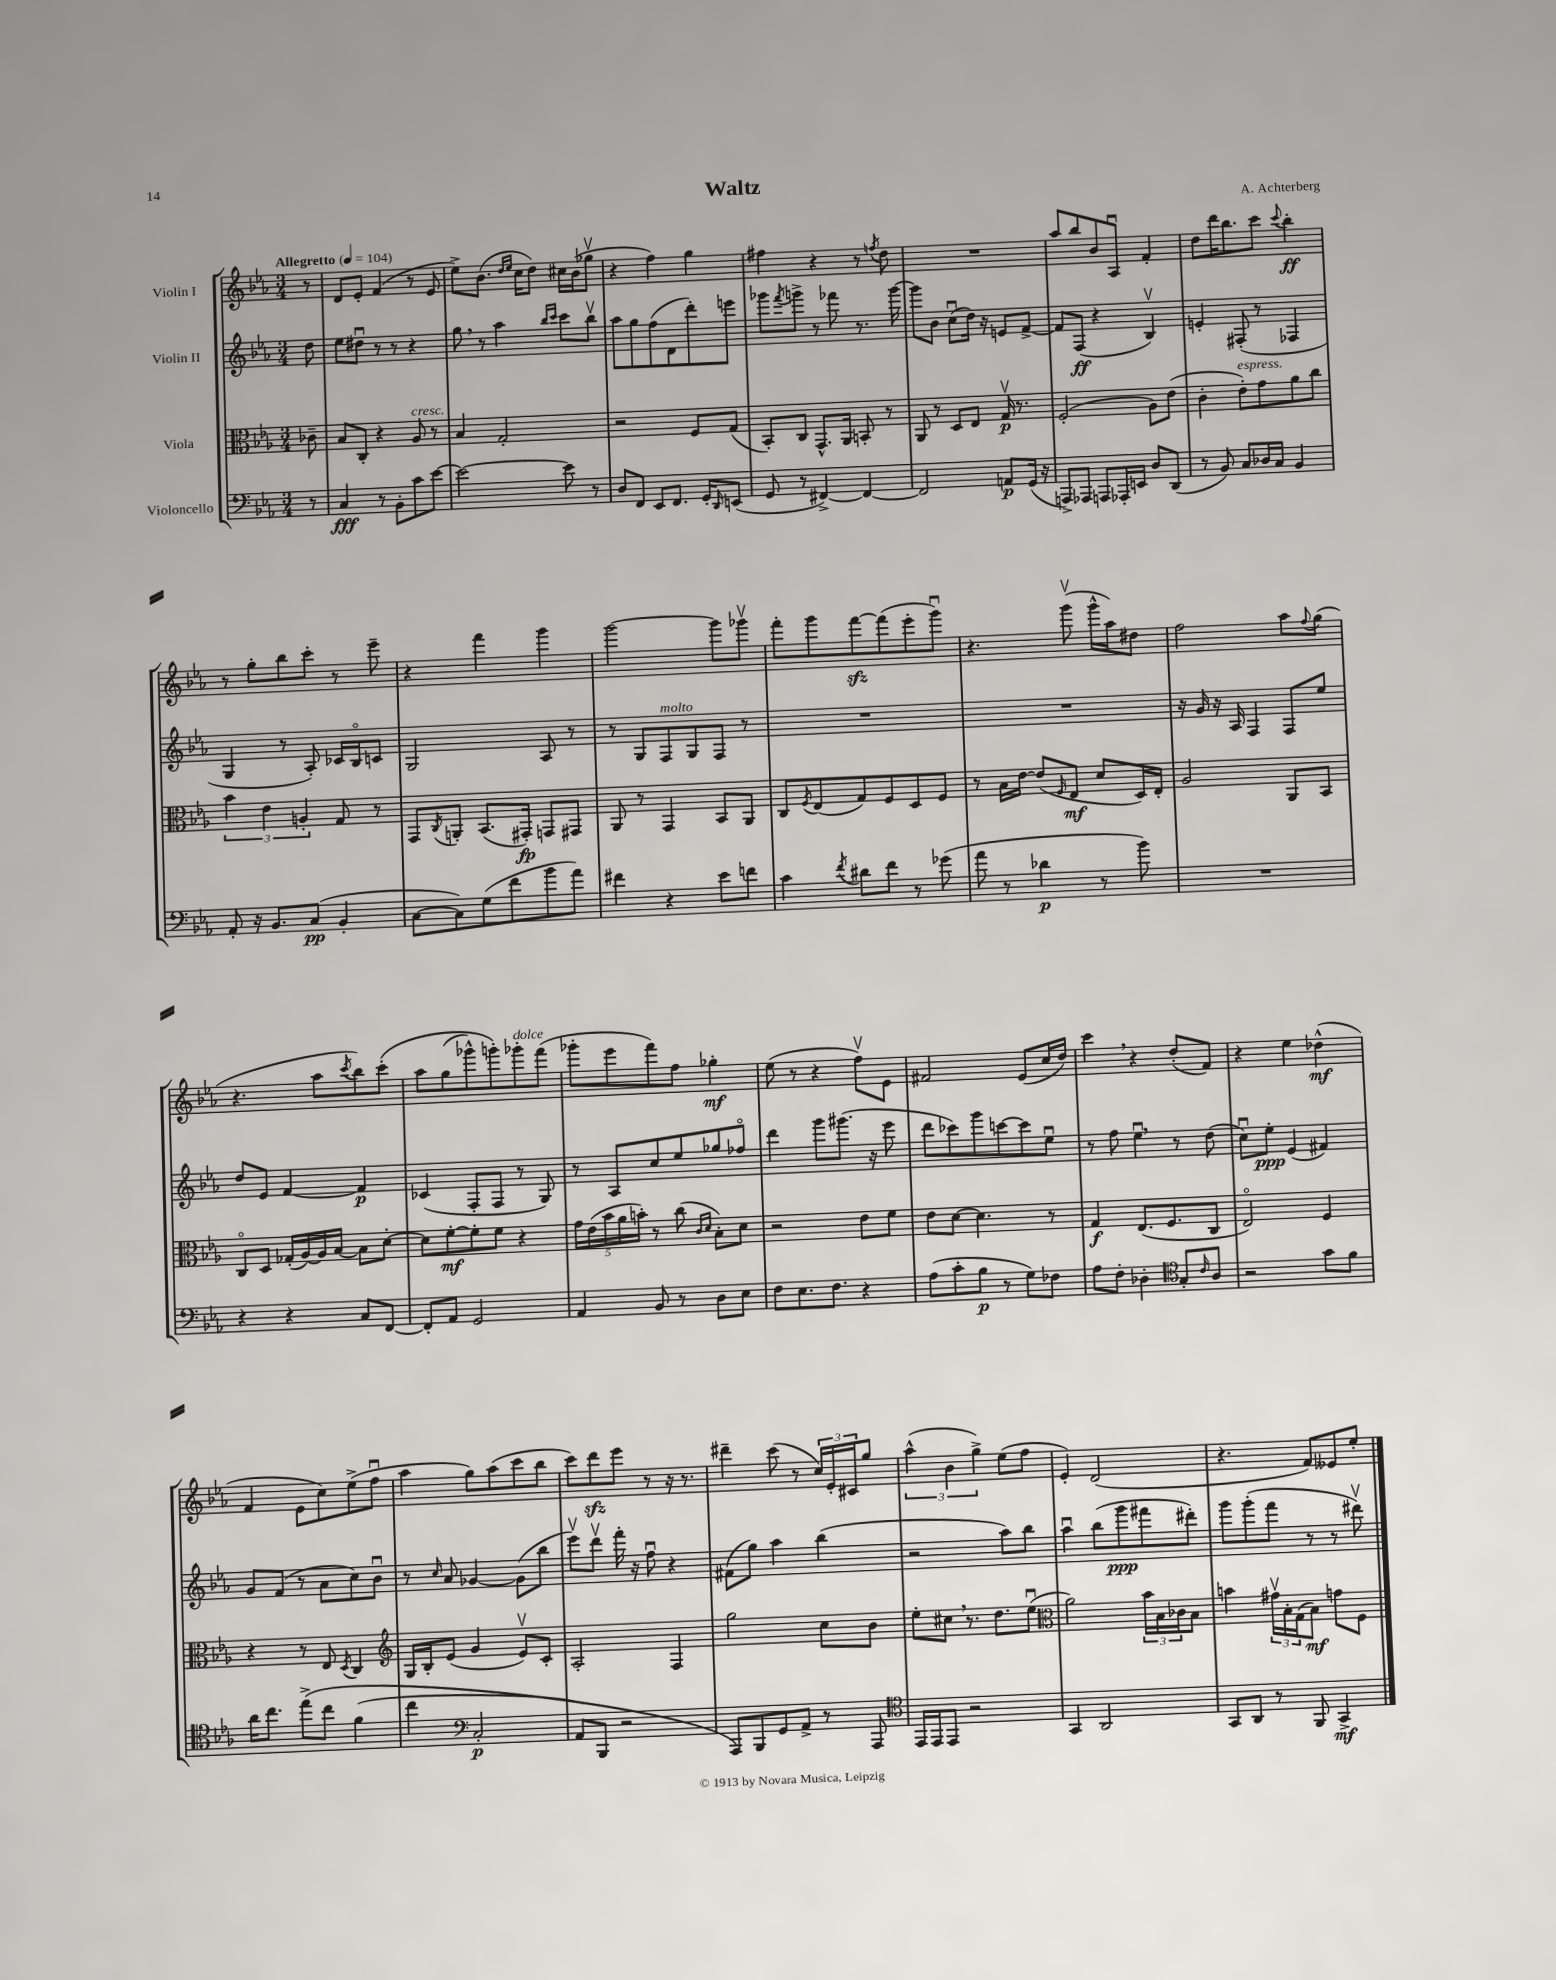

**kern	**dynam	**kern	**dynam	**kern	**dynam	**kern	**dynam
*part4	*part4	*part3	*part3	*part2	*part2	*part1	*part1
*staff4	*staff4	*staff3	*staff3	*staff2	*staff2	*staff1	*staff1
*I"Violoncello	*	*I"Viola	*	*I"Violin II	*	*I"Violin I	*
*clefF4	*	*clefC3	*	*clefG2	*	*clefG2	*
*k[b-e-a-]	*	*k[b-e-a-]	*	*k[b-e-a-]	*	*k[b-e-a-]	*
*M3/4	*	*M3/4	*	*M3/4	*	*M3/4	*
*MM104	*	*MM104	*	*MM104	*	*MM104	*
=	=	=	=	=	=	=	=
!	!	!	!	!	!	!LO:TX:a:B:t=Allegretto	!
8r	.	8c-X~\	.	8dd\	.	8r	.
=1	=1	=1	=1	=1	=1	=1	=1
4C/	fff	8B-/L	.	8ee-\L	.	8d/L	.
.	.	8C'/J	.	8dd#Xu\J	.	8e-'/J	.
8r	.	4r	.	8r	.	(4f/	.
8BB-'\L	.	.	.	8r	.	.	.
!	!	!LO:TX:a:i:t=cresc.	!	!	!	!	!
8c\	.	8A-/	.	4r	.	8r	.
[8e-\J	.	8r	.	.	.	8e-/	.
=2	=2	=2	=2	=2	=2	=2	=2
2e-\_	.	4B-/	.	8gg,\	.	8ee-^\L)	.
.	.	.	.	8r	.	(8.b-\J	.
.	.	2G'/	.	4aa-\	.	.	.
.	.	.	.	.	.	16qqdd/LL	.
.	.	.	.	.	.	16qqee-/JJ	.
.	.	.	.	.	.	16cc\KL	.
.	.	.	.	.	.	8dd\J)	.
.	.	.	.	16qqbb-/LL	.	.	.
.	.	.	.	16qqccc/JJ	.	.	.
8e-\]	.	.	.	8ccc\L	.	16cc#X\LL	.
.	.	.	.	.	.	(16b-\J	.
8r	.	.	.	8bb-v\J	.	8gg-Xv\J	.
=3	=3	=3	=3	=3	=3	=3	=3
8D/L	.	2r	.	8aa-\L	.	4r	.
8FF/J	.	.	.	8gg\	.	.	.
8EE-/L	.	.	.	(8ff\	.	4ff\)	.
8.FF/J	.	.	.	8d\	.	.	.
.	.	8F/L	.	8ddd'\)	.	4gg\	.
16GG'/KL	.	.	.	.	.	.	.
16qqDD/	.	.	.	.	.	.	.
(8EEn/J	.	(8G/J	.	8eeen\J	.	.	.
=4	=4	=4	=4	=4	=4	=4	=4
8GG/	.	8BB-'/L)	.	8ggg-X\L	.	4ff#X\	.
.	.	.	.	8qfff/	.	.	.
8r	.	8C/J	.	8gggn^\J	.	.	.
[4FF#X^/)	.	8.GG^^/L	.	8r	.	4r	.
.	.	.	.	8fff-X\	.	.	.
.	.	16AA-/Jk	.	.	.	.	.
4FF#/_	.	8BBn'/	.	8.r	.	8r	.
.	.	.	.	.	.	8qffn/	.
.	.	8r	.	.	.	8dd\	.
.	.	.	.	[16ggg\	.	.	.
=5	=5	=5	=5	=5	=5	=5	=5
2FF#/]	.	8AA-/	.	8ggg\L]	.	2.r	.
.	.	8r	.	8b-\J	.	.	.
.	.	8D/L	.	(8ccu\L	.	.	.
.	.	8E-/J	.	16dd\Jk)	.	.	.
.	.	.	.	16r	.	.	.
8AAn/L	p	16Gv/	p	8en/L	.	.	.
.	.	8.r	.	.	.	.	.
(16GG/Jk	.	.	.	[8f^/J	.	.	.
16r	.	.	.	.	.	.	.
=6	=6	=6	=6	=6	=6	=6	=6
8AAAn^/L)	.	(2F'/	.	8f/L]	.	8aa-/L	.
8AAA-X/J	.	.	.	(8F/J	ff	8bb-/	.
8AAAn/L	.	.	.	4r	.	8b-/	.
16AAA-X'/L	.	.	.	.	.	8A-u/J	.
16EEn/JJ	.	.	.	.	.	.	.
8D/L	.	8A-\L)	.	4B-v/)	.	4f'/	.
(8DD/J	.	(8e-\J	.	.	.	.	.
=7	=7	=7	=7	=7	=7	=7	=7
8r	.	4c'\	.	4en'/	.	8dd\L	.
8BB-/)	.	.	.	.	.	16ddd\K	.
.	.	.	.	.	.	8.bb-\	.
!	!	!LO:TX:a:i:t=espress.	!	!	!	!	!
8C/L	.	8e-'\L)	.	(8F#X'/	.	.	.
16D-X/L	.	8g\	.	8r	.	8ccc\J	.
16C/JJ	.	.	.	.	.	.	.
.	.	.	.	.	.	8qqccc/	.
4BB-/	.	8a-\	.	4F-X/	.	4bb-'\	ff
.	.	8cc\J	.	.	.	.	.
!!LO:LB:g=z
=8	=8	=8	=8	=8	=8	=8	=8
8AA-'/	.	6b-\	.	4G/	.	8r	.
16r	.	.	.	.	.	8gg'\L	.
.	.	6e-\	.	.	.	.	.
8.BB-/L	.	.	.	.	.	.	.
.	.	.	.	8r	.	8bb-\	.
.	.	6An'/	.	.	.	.	.
(8C/J	pp	.	.	8A-'/)	.	8ccc'\J	.
4BB-'/	.	8G/	.	16c-X/LL	.	8r	.
.	.	.	.	16B-/J	.	.	.
.	.	8r	.	8cn/J	.	8eee-~\	.
=9	=9	=9	=9	=9	=9	=9	=9
[8C\L	.	8GG/L	.	2G/	.	4r	.
.	.	8qC/	.	.	.	.	.
8C\])	.	8AAn'/J	.	.	.	.	.
(8G\	.	(8.BB-/L	.	.	.	4fff\	.
8f\	.	.	.	.	.	.	.
.	.	16GG#X'/Jk)	fp	.	.	.	.
8b-\	.	8GGn/L	.	8A-/	.	4ggg\	.
8a-\J)	.	8GG#X/J	.	8r	.	.	.
=10	=10	=10	=10	=10	=10	=10	=10
4f#X\	.	8AA-/	.	8r	.	[2ggg\	.
.	.	8r	.	8G/L	.	.	.
!	!	!	!	!LO:TX:a:i:t=molto	!	!	!
4r	.	4GG/	.	8F/	.	.	.
.	.	.	.	8G/	.	.	.
8e-\L	.	8BB-/L	.	8F/J	.	8ggg\L]	.
8fn\J	.	8AA-/J	.	8r	.	8ggg-Xv\J	.
=11	=11	=11	=11	=11	=11	=11	=11
4c\	.	8C/L	.	2.r	.	8fff'\L	.
.	.	8qF/	.	.	.	.	.
.	.	(8E-/	.	.	.	8ggg\	.
8qf/	.	.	.	.	.	.	.
8d#X\L	.	8G/)	.	.	.	[8fffzz\	.
8f\J	.	8F/	.	.	.	(8fff\]	.
8r	.	8D/	.	.	.	8eee-'\	.
(8g-X\	.	8F/J	.	.	.	8gggu\J)	.
=12	=12	=12	=12	=12	=12	=12	=12
8a-\	.	8r	.	2.r	.	4.r	.
8r	.	16B-\LL	.	.	.	.	.
.	.	[16e-\JJ	.	.	.	.	.
4d-X\	p	(8e-/L]	.	.	.	.	.
.	.	16qqF/	.	.	.	.	.
.	.	8E-/J	mf	.	.	(8gggv\	.
8r	.	8d/L	.	.	.	16ggg^^\LL	.
.	.	.	.	.	.	16aa-\J)	.
8b-\)	.	16D/L)	.	.	.	8dd#X\J	.
.	.	16E-'/JJ	.	.	.	.	.
=13	=13	=13	=13	=13	=13	=13	=13
2.r	.	2A-/	.	16r	.	2ff\	.
.	.	.	.	16g/	.	.	.
.	.	.	.	16r	.	.	.
.	.	.	.	16A-/	.	.	.
.	.	.	.	4F/	.	.	.
.	.	8AA-/L	.	8F/L	.	8aa-\L	.
.	.	.	.	.	.	8qqff/	.
.	.	8BB-/J	.	8ee-/J	.	(8gg\J	.
!!LO:LB:g=z
=14	=14	=14	=14	=14	=14	=14	=14
4r	.	8C/L	.	8dd/L	.	4.r	.
.	.	8D/J	.	8e-/J	.	.	.
4r	.	(16G-X'/LL	.	[4f/	.	.	.
.	.	[16A-/)	.	.	.	.	.
.	.	16A-/]	.	.	.	8aa-\L	.
.	.	[16B-/JJ	.	.	.	.	.
.	.	.	.	.	.	8qccc/	.
8C/L	.	8B-\L]	.	4f/]	p	8bb-\)	.
[8FF/J	.	[8d'\J	.	.	.	(8ccc'\J	.
=15	=15	=15	=15	=15	=15	=15	=15
8FF'/L]	.	8d\L]	.	(4c-X/	.	8aa-\L	.
8AA-/J	.	[8f'\	mf	.	.	(8gg\	.
2GG/	.	8f'\]	.	8F'/L	.	8ggg-X^^\)	.
.	.	8f\J	.	8F/J	.	8gggn'\)	.
!	!	!	!	!	!	!LO:TX:a:i:t=dolce	!
.	.	4r	.	8r	.	8ggg-X'\	.
.	.	.	.	8G/)	.	(8fff\J	.
=16	=16	=16	=16	=16	=16	=16	=16
4AA-/	.	20g\LL	.	8r	.	8ggg-X'\L	.
.	.	(20e-\	.	.	.	.	.
.	.	20b-\	.	.	.	.	.
.	.	.	.	8A-/L	.	8eee-\	.
.	.	20a-\	.	.	.	.	.
.	.	20bn'\JJ)	.	.	.	.	.
8BB-/	.	8r	.	8cc/	.	8fff\)	.
8r	.	(8cc\	.	8ee-/	.	8ff\J	.
.	.	16qqc/LL	.	.	.	.	.
.	.	16qqd/JJ	.	.	.	.	.
8D\L	.	8B-'\L)	.	8gg-X/	.	4gg-X'\	mf
8E-\J	.	8d\J	.	8ff-X/J	.	.	.
=17	=17	=17	=17	=17	=17	=17	=17
8F\L	.	2r	.	4ddd\	.	(8ee-\	.
8.E-\	.	.	.	.	.	8r	.
.	.	.	.	8ggg\L	.	4r	.
8.F\J	.	.	.	.	.	.	.
.	.	.	.	(8.ggg#X\J	.	.	.
4r	.	8e-\L	.	.	.	8ffv\L)	.
.	.	.	.	16r	.	.	.
.	.	8f\J	.	8eee-\	.	8e-\J	.
=18	=18	=18	=18	=18	=18	=18	=18
(8A-\L	.	8e-\L	.	8ddd\L	.	2f#X/	.
8c'\	.	[8d\J	.	8ccc-X\)	.	.	.
8B-\J	p	4.d\]	.	8ggg\	.	.	.
8r	.	.	.	[8cccn\	.	.	.
8G\L)	.	.	.	8ccc\]	.	(8e-/L	.
8F-X\J	.	8r	.	8ee-u\J	.	16cc/L	.
.	.	.	.	.	.	16dd/JJ)	.
=19	=19	=19	=19	=19	=19	=19	=19
8A-\L	.	4G/	f	8r	.	4ccc,\	.
8F'\J	.	.	.	8ff\	.	.	.
4D-X'\	.	(8.E-/L	.	4ee-u,\	.	4r	.
.	.	8.F/	.	.	.	.	.
*clefC4	*	*	*	*	*	*	*
8G'/L	.	.	.	8r	.	(8dd'/L	.
16qqc/	.	.	.	.	.	.	.
8A-/J	.	8C/J	.	(8dd\	.	8f/J)	.
=20	=20	=20	=20	=20	=20	=20	=20
2r	.	2E-/)	.	8ccu\L)	.	4r	.
.	.	.	.	8ee-'\J	ppp	.	.
.	.	.	.	(4e-/	.	4ee-\	.
8g\L	.	4F/	.	4f#X/)	.	(4dd-X^^\	mf
8f\J	.	.	.	.	.	.	.
!!LO:LB:g=z
=21	=21	=21	=21	=21	=21	=21	=21
16a-\KL	.	4r	.	8g/L	.	4f/	.
8.cc\J	.	.	.	.	.	.	.
.	.	.	.	(8f/J	.	.	.
(8ee-^\L	.	8r	.	8r	.	8e-\L	.
8cc\J	.	8E-/	.	8a-\L	.	8cc\)	.
.	.	8qD/	.	.	.	.	.
(4f\	.	4C/	.	8cc\)	.	(8ee-^\	.
.	.	.	.	8b-u\J	.	8ffu\J	.
=22	=22	=22	=22	=22	=22	=22	=22
*	*	*clefG2	*	*	*	*	*
4cc\	.	16G/LL	.	8r	.	4aa-\	.
.	.	16B-'/J	.	.	.	.	.
.	.	.	.	16qqcc/	.	.	.
.	.	(8e-/J	.	8a-/	.	.	.
*clefF4	*	*	*	*	*	*	*
2C'/	p	4g/	.	[4g-X/	.	8gg\L)	.
.	.	.	.	.	.	(8aa-\	.
.	.	8e-v/L)	.	(8g-\L]	.	8ccc\	.
.	.	8c'/J	.	8bb-\J	.	8bb-\J	.
=23	=23	=23	=23	=23	=23	=23	=23
8AA-/L)	.	2A-'/	.	8eee-v\L)	.	8ccc\L)	.
8BBB-/J	.	.	.	8dddv\J	.	8dddzz\	.
2r	.	.	.	16fff'\	.	8eee-\J	.
.	.	.	.	16r	.	.	.
.	.	.	.	8ffu\	.	8r	.
.	.	4F/	.	4r	.	16r	.
.	.	.	.	.	.	8.r	.
=24	=24	=24	=24	=24	=24	=24	=24
8AAA-/L)	.	2gg\	.	(8f#X\L	.	4ddd#X~\	.
8BBB-/	.	.	.	8gg\J)	.	.	.
8GG/	.	.	.	4aa-\	.	(8ccc\	.
8AA-^/J	.	.	.	.	.	8r	.
8r	.	8cc\L	.	(4bb-\	.	24cc/LL)	.
.	.	.	.	.	.	24e-'/	.
.	.	.	.	.	.	24c#X/J	.
8AAA-/	.	8b-\J	.	.	.	8gg/J	.
=25	=25	=25	=25	=25	=25	=25	=25
*clefC4	*	*	*	*	*	*	*
16EE-/LL	.	8ee-'\L	.	2r	.	(6aa-^^\	.
16EE-/J	.	.	.	.	.	.	.
8EE-/J	.	8cc#X,\J	.	.	.	.	.
.	.	.	.	.	.	6b-\	.
2r	.	8.r	.	.	.	.	.
.	.	.	.	.	.	6gg^\)	.
.	.	8.dd\L	.	.	.	.	.
.	.	.	.	8aa-\L)	.	(8ee-\L	.
.	.	(8ee-u\J	.	8bb-\J	.	8ff\J	.
=26	=26	=26	=26	=26	=26	=26	=26
*	*	*clefC3	*	*	*	*	*
4GG/	.	2a-\)	.	4aa-u\	.	4e-'/)	.
2AA-/	.	.	.	(8bb-\L	.	(2d/	.
.	.	.	.	8ggg\	ppp	.	.
.	.	24b-\LL	.	8fff#X\	.	.	.
.	.	24B-\	.	.	.	.	.
.	.	24c-X\J	.	.	.	.	.
.	.	8B-\J	.	8ddd#X'\J)	.	.	.
=27	=27	=27	=27	=27	=27	=27	=27
8GG/L	.	4bn\	.	8ggg\L	.	4.r	.
8AA-/J	.	.	.	(8ggg'\	.	.	.
8r	.	24g#Xv\LL	.	8fff\J	.	.	.
.	.	24B-'\	.	.	.	.	.
.	.	(24G\J	.	.	.	.	.
8FF/	.	8B-\J)	mf	8r	.	8f/L)	.
4GG^/	mf	8gn\L	.	8r	.	8e--X/	.
.	.	8F\J	.	8ddd#Xv\)	.	8ee-'/J	.
==	==	==	==	==	==	==	==
*-	*-	*-	*-	*-	*-	*-	*-
